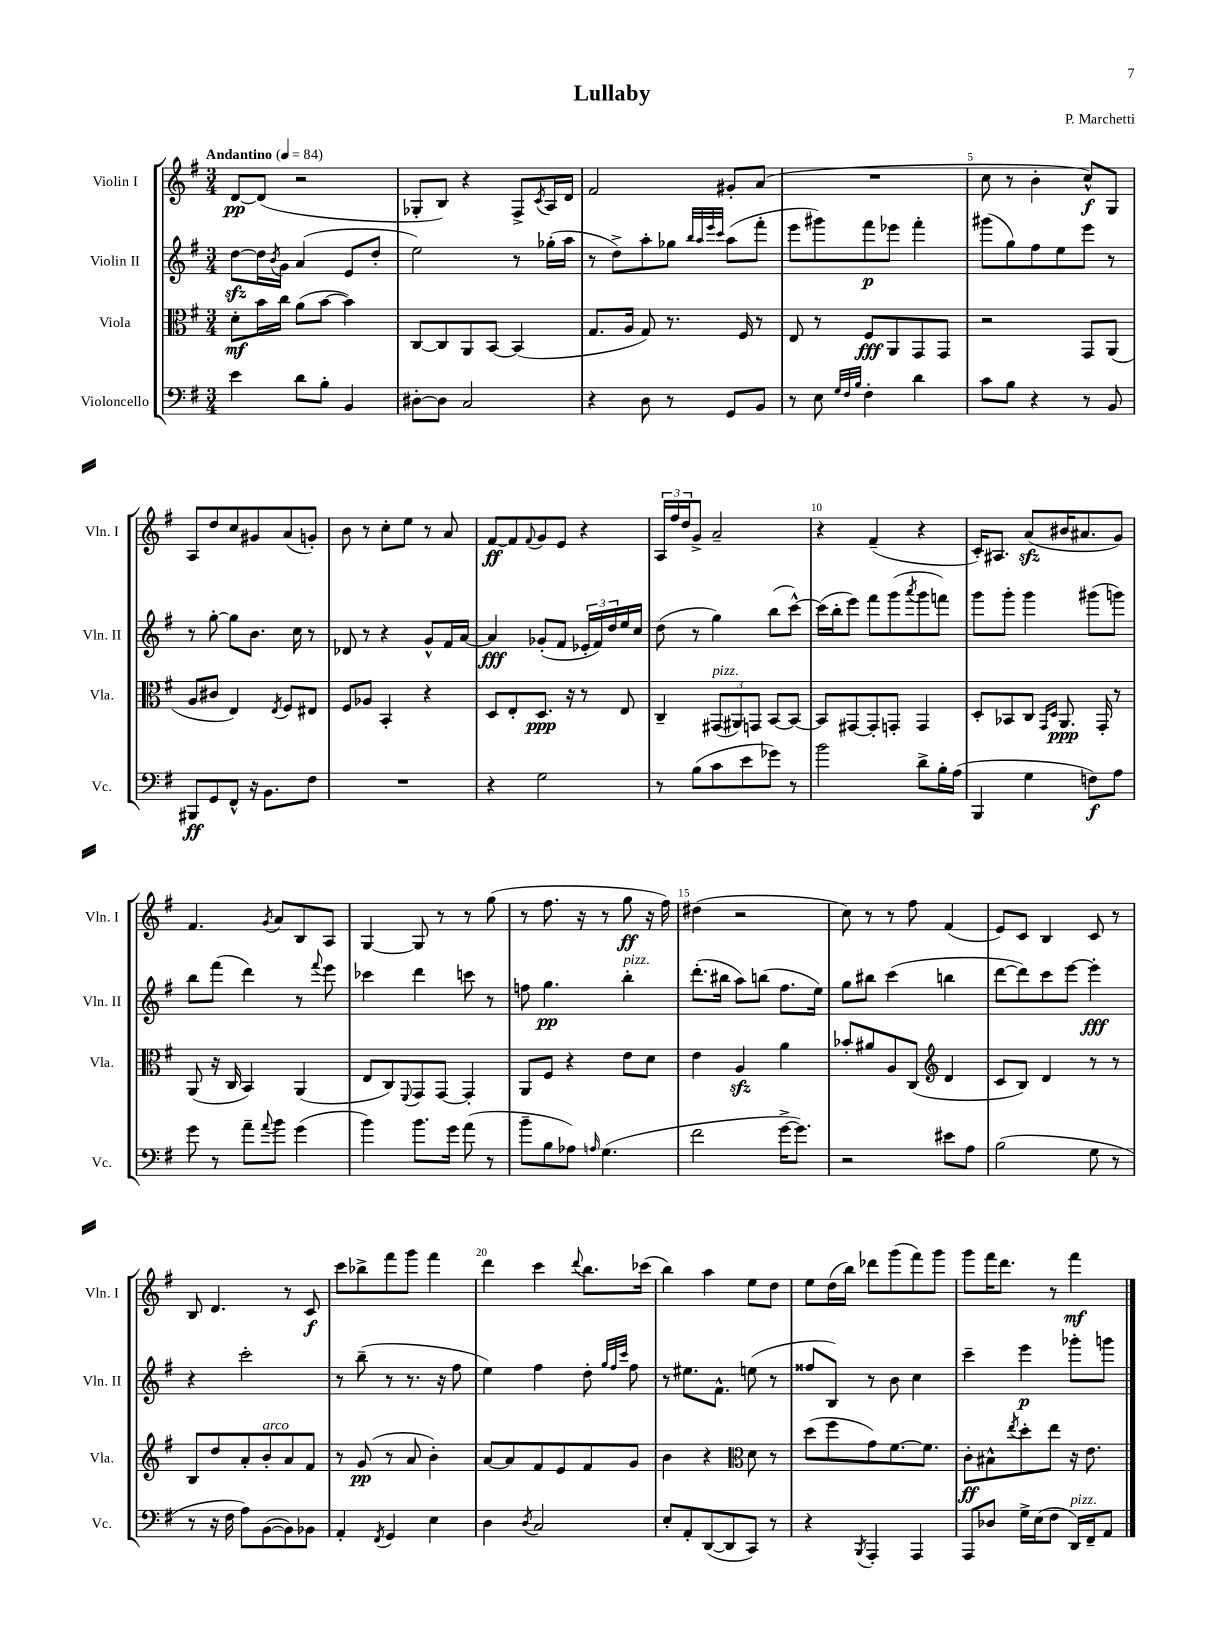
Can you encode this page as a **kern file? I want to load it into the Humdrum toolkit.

**kern	**dynam	**kern	**dynam	**kern	**dynam	**kern	**dynam
*part4	*part4	*part3	*part3	*part2	*part2	*part1	*part1
*staff4	*staff4	*staff3	*staff3	*staff2	*staff2	*staff1	*staff1
*I"Violoncello	*	*I"Viola	*	*I"Violin II	*	*I"Violin I	*
*I'Vc.	*	*I'Vla.	*	*I'Vln. II	*	*I'Vln. I	*
*clefF4	*	*clefC3	*	*clefG2	*	*clefG2	*
*k[f#]	*	*k[f#]	*	*k[f#]	*	*k[f#]	*
*M3/4	*	*M3/4	*	*M3/4	*	*M3/4	*
*MM84	*	*MM84	*	*MM84	*	*MM84	*
=1	=1	=1	=1	=1	=1	=1	=1
!	!	!	!	!	!	!LO:TX:a:B:t=Andantino	!
4e\	.	8d'\L	mf	[8ddzz\L	.	[8d/L	pp
.	.	16b\L	.	16dd\L]	.	(8d/J]	.
.	.	.	.	8qb/	.	.	.
.	.	16cc\JJ	.	16g\JJ	.	.	.
8d\L	.	(8a\L	.	(4a/	.	2r	.
8B'\J	.	[8b\J	.	.	.	.	.
4BB/	.	4b\])	.	8e/L	.	.	.
.	.	.	.	8dd'/J	.	.	.
=2	=2	=2	=2	=2	=2	=2	=2
[8D#X'\L	.	[8C/L	.	2ee\)	.	8G-X'/L	.
8D#\J]	.	8C/]	.	.	.	8B/J)	.
2C/	.	8AA/	.	.	.	4r	.
.	.	[8BB/J	.	.	.	.	.
.	.	(4BB/]	.	8r	.	8F#^/L	.
.	.	.	.	.	.	8qc/	.
.	.	.	.	(16gg-X'\LL	.	16A/L	.
.	.	.	.	16aa\JJ	.	16d/JJ	.
=3	=3	=3	=3	=3	=3	=3	=3
4r	.	8.G/L	.	8r	.	2f#/	.
.	.	.	.	8dd^\L)	.	.	.
.	.	16A/Jk	.	.	.	.	.
8D\	.	8G/)	.	8aa'\	.	.	.
8r	.	8.r	.	8gg-X\J	.	.	.
.	.	.	.	32qqbb/LLL	.	.	.
.	.	.	.	32qqaa/	.	.	.
.	.	.	.	32qqeee/	.	.	.
.	.	.	.	32qqccc/JJJ	.	.	.
8GG/L	.	.	.	(8aa\L	.	8g#X'/L	.
.	.	16F#/	.	.	.	.	.
8BB/J	.	8r	.	8fff#'\J	.	(8a/J	.
=4	=4	=4	=4	=4	=4	=4	=4
8r	.	8E/	.	8eee\L	.	2.r	.
8E\	.	8r	.	8ggg#X\)	.	.	.
32qqG/LLL	.	.	.	.	.	.	.
32qqF#/	.	.	.	.	.	.	.
32qqB/JJJ	.	.	.	.	.	.	.
4F#'\	.	8F#/L	fff	8fff#\	p	.	.
.	.	8AA/	.	8eee-X\J	.	.	.
4d\	.	8GG/	.	4fff#'\	.	.	.
.	.	8GG/J	.	.	.	.	.
=5	=5	=5	=5	=5	=5	=5	=5
8c\L	.	2r	.	(8ggg#X\L	.	8cc\	.
8B\J	.	.	.	8gg\)	.	8r	.
4r	.	.	.	8ff#\	.	4b'\	.
.	.	.	.	8ee\	.	.	.
8r	.	8GG/L	.	8eee\J	.	8cc^^/L)	f
8BB/	.	(8AA/J	.	8r	.	8G/J	.
!!LO:LB:g=z
=6	=6	=6	=6	=6	=6	=6	=6
8BBB#X/L	ff	8A/L	.	8r	.	8A/L	.
8GG/	.	8c#X/J	.	[8gg'\	.	8dd/	.
8FF#^^/J	.	4E/)	.	8gg\L]	.	8cc/	.
16r	.	.	.	8.b\J	.	8g#X/	.
8.BB\L	.	.	.	.	.	.	.
.	.	8qE/	.	.	.	.	.
.	.	8F#/L	.	.	.	(8a/	.
.	.	.	.	16cc\	.	.	.
8F#\J	.	8E#X/J	.	8r	.	8gn'/J)	.
=7	=7	=7	=7	=7	=7	=7	=7
2.r	.	8F#/L	.	8d-X/	.	8b\	.
.	.	8A-X/J	.	8r	.	8r	.
.	.	4BB'/	.	4r	.	8cc'\L	.
.	.	.	.	.	.	8ee\J	.
.	.	4r	.	8g^^/L	.	8r	.
.	.	.	.	16f#/L	.	8a/	.
.	.	.	.	[16a/JJ	.	.	.
=8	=8	=8	=8	=8	=8	=8	=8
4r	.	8D/L	.	4a/]	fff	[8f#/L	ff
.	.	8E'/	.	.	.	8f#/]	.
.	.	.	.	.	.	8qqf#/	.
2G\	.	8.D/J	ppp	(8g-X'/L	.	8g/	.
.	.	.	.	8f#/J	.	8e/J	.
.	.	16r	.	.	.	.	.
.	.	8r	.	24e-X'/LL	.	4r	.
.	.	.	.	24f#/)	.	.	.
.	.	.	.	24dd/	.	.	.
.	.	8E/	.	16ee/	.	.	.
.	.	.	.	16cc/JJ	.	.	.
=9	=9	=9	=9	=9	=9	=9	=9
8r	.	4C~/	.	(8dd\	.	24A/LL	.
.	.	.	.	.	.	24ff#/	.
.	.	.	.	.	.	24dd/J	.
(8B\L	.	.	.	8r	.	8g^/J	.
!	!	!LO:TX:a:i:t=pizz.	!	!	!	!	!
8c\	.	(12GG#X/L	.	4gg\)	.	2a~/	.
.	.	12AA#X/)	.	.	.	.	.
8e\	.	.	.	.	.	.	.
.	.	12GGn/J	.	.	.	.	.
8g-X\J)	.	[8BB/L	.	(8bb\L	.	.	.
8r	.	8BB/J_	.	[8ccc^^\J)	.	.	.
=10	=10	=10	=10	=10	=10	=10	=10
2b\	.	8BB/L]	.	(16ccc\LL]	.	4r	.
.	.	.	.	16bb'\J	.	.	.
.	.	[8GG#X/	.	8eee\J)	.	.	.
.	.	8GG#'/]	.	8fff#\L	.	(4f#~/	.
.	.	8GGn'/J	.	(8ggg\	.	.	.
.	.	.	.	8qaaa/	.	.	.
8d^\L	.	4GG/	.	8ggg\	.	4r	.
16B'\L	.	.	.	8fffn\J)	.	.	.
(16A\JJ	.	.	.	.	.	.	.
=11	=11	=11	=11	=11	=11	=11	=11
4BBB/	.	8D'/L	.	8ggg\L	.	16c'/KL)	.
.	.	.	.	.	.	8.A#X/J	.
.	.	8BB-X/	.	8ggg'\J	.	.	.
4G\	.	8C/J	.	4ggg\	.	(8azz/L	.
.	.	16qqGG/LL	.	.	.	.	.
.	.	16qqD/JJ	.	.	.	.	.
.	.	8.AA/	ppp	.	.	16b#X/K	.
.	.	.	.	.	.	8.a#X/	.
8Fn\L)	f	.	.	(8ggg#X\L	.	.	.
.	.	16GG'/	.	.	.	.	.
8A\J	.	8r	.	8gggn\J)	.	8g/J)	.
!!LO:LB:g=z
=12	=12	=12	=12	=12	=12	=12	=12
8g\	.	(8AA/	.	8bb\L	.	4.f#/	.
8r	.	16r	.	(8fff#\J	.	.	.
.	.	16C/	.	.	.	.	.
8a~\L	.	4BB/)	.	4ddd\)	.	.	.
8qqa/	.	.	.	.	.	8qg/	.
8b\J	.	.	.	.	.	8a/L	.
(4g\	.	(4AA/	.	8r	.	8B/	.
.	.	.	.	8qqfff#/	.	.	.
.	.	.	.	8eee\	.	8A/J	.
=13	=13	=13	=13	=13	=13	=13	=13
4b\)	.	8E/L	.	4ccc-X\	.	[4G/	.
.	.	8C/)	.	.	.	.	.
.	.	8qqFF#/	.	.	.	.	.
8.b\L	.	8GG/	.	4ddd\	.	8G/]	.
.	.	[8GG/J	.	.	.	8r	.
16g\Jk	.	.	.	.	.	.	.
(8a\	.	4GG'/]	.	8cccn\	.	8r	.
8r	.	.	.	8r	.	(8gg\	.
=14	=14	=14	=14	=14	=14	=14	=14
8b~\L	.	8AA/L	.	8ffn\	.	8r	.
8B\	.	8F#/J	.	4.gg\	pp	8.ff#\	.
8A-X\J)	.	4r	.	.	.	.	.
.	.	.	.	.	.	16r	.
16qqAn/	.	.	.	.	.	.	.
(4.G\	.	.	.	.	.	8r	.
!	!	!	!	!LO:TX:a:i:t=pizz.	!	!	!
.	.	8e\L	.	4bb'\	.	8gg\	ff
.	.	8d\J	.	.	.	16r	.
.	.	.	.	.	.	16ff#\)	.
=15	=15	=15	=15	=15	=15	=15	=15
2f#\	.	4e\	.	(8.ddd'\L	.	(4dd#X\	.
.	.	.	.	16bb#X\Jk	.	.	.
.	.	4Azz/	.	8aa\L)	.	2r	.
.	.	.	.	(8bbn\J	.	.	.
[16g^\KL	.	4a\	.	8.ff#\L	.	.	.
8.g\J])	.	.	.	.	.	.	.
.	.	.	.	16ee\Jk)	.	.	.
=16	=16	=16	=16	=16	=16	=16	=16
2r	.	8b-X'/L	.	8gg\L	.	8cc\)	.
.	.	8a#X/	.	8bb#X\J	.	8r	.
.	.	8A/	.	(4ccc\	.	8r	.
.	.	(8C/J	.	.	.	8ff#\	.
*	*	*clefG2	*	*	*	*	*
8e#X\L	.	4d/	.	4bbn\	.	(4f#/	.
8A\J	.	.	.	.	.	.	.
=17	=17	=17	=17	=17	=17	=17	=17
(2B\	.	8c/L	.	[8ddd\L	.	8e/L)	.
.	.	8B/J)	.	8ddd\])	.	8c/J	.
.	.	4d/	.	8ccc\	.	4B/	.
.	.	.	.	[8eee\J	.	.	.
8G\	.	8r	.	4eee'\]	fff	8c/	.
8r	.	8r	.	.	.	8r	.
!!LO:LB:g=z
=18	=18	=18	=18	=18	=18	=18	=18
8r	.	8B/L	.	4r	.	8B/	.
16r	.	8dd/	.	.	.	4.d/	.
16F#\	.	.	.	.	.	.	.
8A\L)	.	8a'/	.	2ccc'\	.	.	.
!	!	!LO:TX:a:i:t=arco	!	!	!	!	!
([8BB\	.	8b'/	.	.	.	.	.
8BB\])	.	8a/	.	.	.	8r	.
8BB-X\J	.	8f#/J	.	.	.	8c/	f
=19	=19	=19	=19	=19	=19	=19	=19
4AA'/	.	8r	.	8r	.	8ccc\L	.
.	.	(8g/	pp	(8bb~\	.	8bb-X^\	.
8qFF#/	.	.	.	.	.	.	.
4GG/	.	8r	.	8r	.	8fff#\	.
.	.	8a/	.	8.r	.	8ggg\J	.
4E\	.	4b'\)	.	.	.	4fff#\	.
.	.	.	.	16r	.	.	.
.	.	.	.	8ff#\	.	.	.
=20	=20	=20	=20	=20	=20	=20	=20
4D\	.	[8a/L	.	4ee\)	.	4ddd\	.
.	.	8a/]	.	.	.	.	.
8qD/	.	.	.	.	.	.	.
2C/	.	8f#/	.	4ff#\	.	4ccc\	.
.	.	8e/	.	.	.	.	.
.	.	.	.	.	.	8qqddd/	.
.	.	8f#/	.	8dd'\	.	8.bb\L	.
.	.	.	.	32qqgg/LLL	.	.	.
.	.	.	.	32qqff#/	.	.	.
.	.	.	.	32qqccc/JJJ	.	.	.
.	.	8g/J	.	8ff#\	.	.	.
.	.	.	.	.	.	(16ccc-X\Jk	.
=21	=21	=21	=21	=21	=21	=21	=21
8E'/L	.	4b\	.	8r	.	4bb\)	.
8AA'/	.	.	.	8.ee#X\L	.	.	.
([8DD/	.	4r	.	.	.	4aa\	.
.	.	.	.	8.f#^^\J	.	.	.
8DD/]	.	.	.	.	.	.	.
*	*	*clefC3	*	*	*	*	*
8CC/J)	.	8d\	.	(8een\	.	8ee\L	.
8r	.	8r	.	8r	.	8dd\J	.
=22	=22	=22	=22	=22	=22	=22	=22
4r	.	(8dd\L	.	8ff##X/L	.	8ee\L	.
.	.	8ff#\	.	8B/J)	.	(16dd\L	.
.	.	.	.	.	.	16bb\JJ)	.
8qBBB/	.	.	.	.	.	.	.
4AAA'/	.	8g\)	.	8r	.	8ddd-X\L	.
.	.	[8.f#\	.	8b\	.	(8ggg\	.
4AAA/	.	.	.	4cc\	.	8fff#\)	.
.	.	8.f#\J]	.	.	.	.	.
.	.	.	.	.	.	8ggg\J	.
=23	=23	=23	=23	=23	=23	=23	=23
8AAA/L	.	8c'\L	ff	4ccc~\	.	8ggg\L	.
8D-X/J	.	8B#X^^\	.	.	.	16fff#\K	.
.	.	.	.	.	.	8.ddd\J	.
.	.	8qee/	.	.	.	.	.
16G^\LL	.	8dd'\	.	4eee\	p	.	.
(16E\J	.	.	.	.	.	.	.
8F#\J	.	8ee\J	.	.	.	8r	.
!LO:TX:a:i:t=pizz.	!	!	!	!	!	!	!
16DD/LL)	.	16r	.	8ggg-X'\L	.	4fff#\	mf
16FF#~/J	.	8.e\	.	.	.	.	.
8AA/J	.	.	.	8gggn\J	.	.	.
==	==	==	==	==	==	==	==
*-	*-	*-	*-	*-	*-	*-	*-
